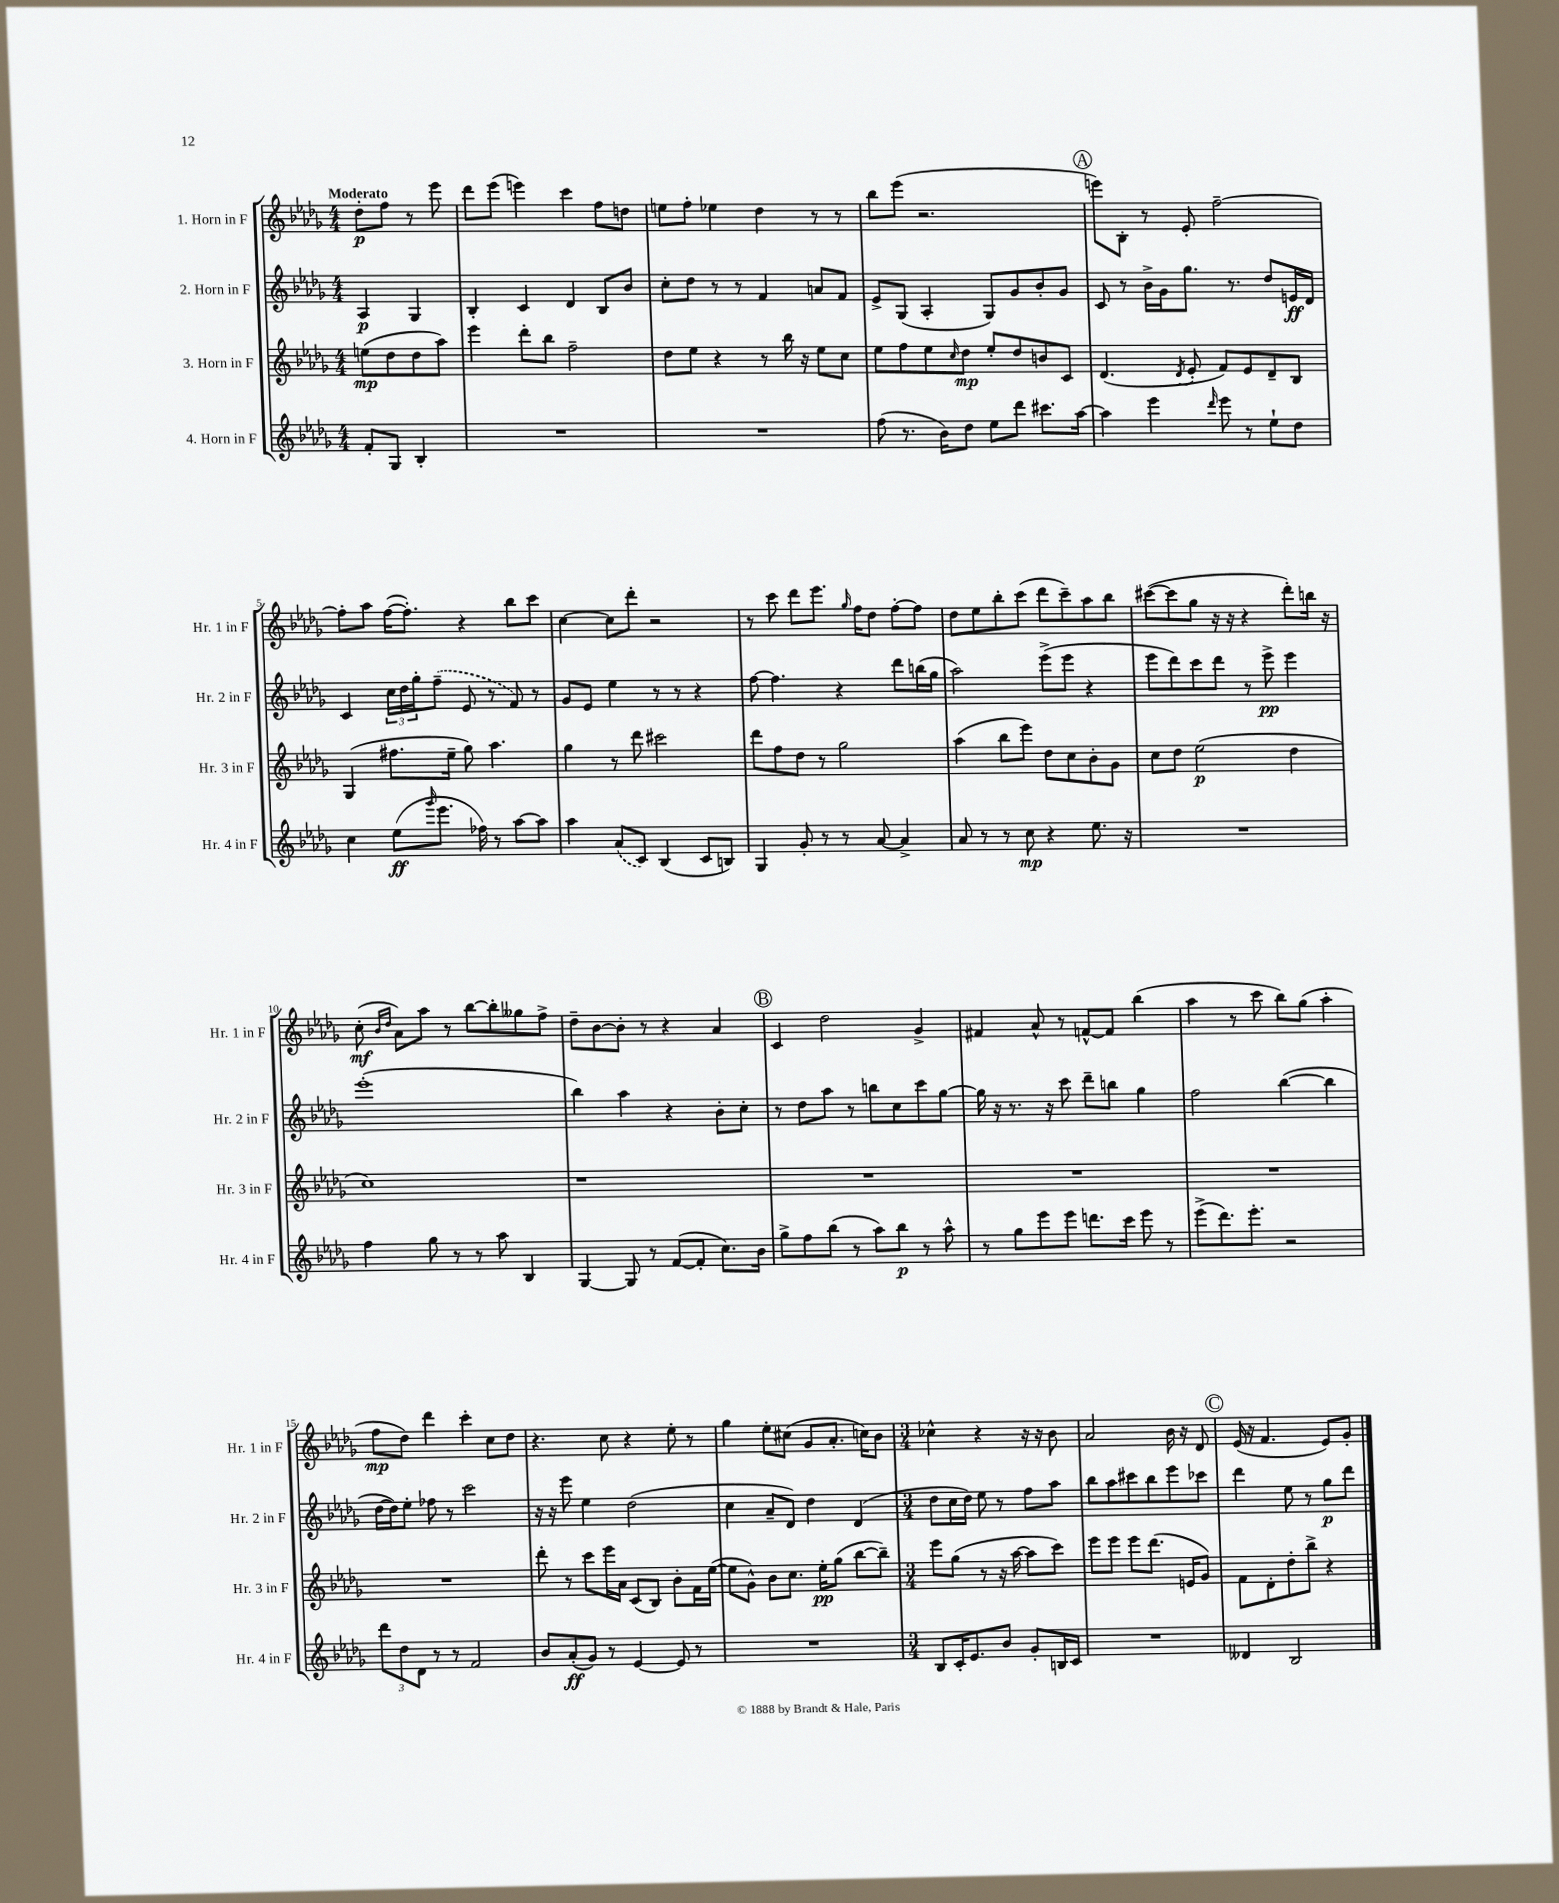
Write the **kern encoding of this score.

**kern	**dynam	**kern	**dynam	**kern	**dynam	**kern	**dynam
*part4	*part4	*part3	*part3	*part2	*part2	*part1	*part1
*staff4	*staff4	*staff3	*staff3	*staff2	*staff2	*staff1	*staff1
*I"4. Horn in F	*	*I"3. Horn in F	*	*I"2. Horn in F	*	*I"1. Horn in F	*
*I'Hr. 4 in F	*	*I'Hr. 3 in F	*	*I'Hr. 2 in F	*	*I'Hr. 1 in F	*
*clefG2	*	*clefG2	*	*clefG2	*	*clefG2	*
*k[b-e-a-d-g-]	*	*k[b-e-a-d-g-]	*	*k[b-e-a-d-g-]	*	*k[b-e-a-d-g-]	*
*M4/4	*	*M4/4	*	*M4/4	*	*M4/4	*
=	=	=	=	=	=	=	=
!	!	!	!	!	!	!LO:TX:a:B:t=Moderato	!
8f'/L	.	(8een\L	mp	4A-/	p	8dd-'\L	p
8G-/J	.	8dd-\	.	.	.	8ff\J	.
4B-'/	.	8dd-\	.	4G-/	.	8r	.
.	.	8aa-\J)	.	.	.	8eee-\	.
=1	=1	=1	=1	=1	=1	=1	=1
1r	.	4eee-\	.	4B-'/	.	8ddd-\L	.
.	.	.	.	.	.	(8eee-\J	.
.	.	8ddd-'\L	.	4c/	.	4eeen\)	.
.	.	8bb-\J	.	.	.	.	.
.	.	2ff~\	.	4d-/	.	4ccc\	.
.	.	.	.	8B-/L	.	8ff\L	.
.	.	.	.	8b-/J	.	8ddn\J	.
=2	=2	=2	=2	=2	=2	=2	=2
1r	.	8dd-\L	.	8cc'\L	.	8een\L	.
.	.	8ee-\J	.	8dd-\J	.	8ff'\J	.
.	.	4r	.	8r	.	4ee-X\	.
.	.	.	.	8r	.	.	.
.	.	8r	.	4f/	.	4dd-\	.
.	.	16bb-\	.	.	.	.	.
.	.	16r	.	.	.	.	.
.	.	8ee-\L	.	8an/L	.	8r	.
.	.	8cc\J	.	8f/J	.	8r	.
=3	=3	=3	=3	=3	=3	=3	=3
(8ff\	.	8ee-\L	.	8e-^/L	.	8bb-\L	.
8.r	.	8ff\	.	(8G-/J	.	(8eee-\J	.
.	.	8ee-\	.	4A-'/	.	2.r	.
16b-\KL)	.	.	.	.	.	.	.
.	.	16qqcc/	.	.	.	.	.
8dd-\J	.	8dd-\J	mp	.	.	.	.
8ee-\L	.	8ee-'/L	.	8G-/L)	.	.	.
8ddd-\J	.	8dd-/	.	8g-/	.	.	.
8.ccc#X\L	.	8bn/	.	8b-'/	.	.	.
.	.	8c/J	.	8g-/J	.	.	.
[16aa-\Jk	.	.	.	.	.	.	.
!!LO:REH:place=s1:t=A
=4	=4	=4	=4	=4	=4	=4	=4
4aa-\]	.	(4.d-/	.	8c/	.	8eeen\L)	.
.	.	.	.	8r	.	8B-'\J	.
4eee-\	.	.	.	16b-^\LL	.	8r	.
.	.	.	.	16g-\J	.	.	.
.	.	8qd-/	.	.	.	.	.
.	.	8e-'/	.	8.gg-\J	.	8e-'/	.
16qqddd-/	.	.	.	.	.	.	.
8eee-\	.	8f/L)	.	.	.	[2ff~\	.
.	.	.	.	8.r	.	.	.
8r	.	8e-/	.	.	.	.	.
8ee-`\L	.	8d-~/	.	8dd-/L	.	.	.
8dd-\J	.	8B-/J	.	16en/L	ff	.	.
.	.	.	.	16d-/JJ	.	.	.
!!LO:LB:g=z
=5	=5	=5	=5	=5	=5	=5	=5
4cc\	.	(4G-/	.	4c/	.	8ff'\L]	.
.	.	.	.	.	.	8aa-\J	.
(8ee-\L	ff	8.ff#X\L	.	24cc\LL	.	([16ff\KL	.
.	.	.	.	24dd-\	.	.	.
.	.	.	.	.	.	8.ff'\J])	.
.	.	.	.	24gg-'\J	.	.	.
16qqggg-/	.	.	.	.	.	.	.
8.eee-\J	.	.	.	(8ff~\J	.	.	.
.	.	16ee-~\Jk	.	.	.	.	.
.	.	8gg-\)	.	8e-/	.	4r	.
16ff-X\)	.	.	.	.	.	.	.
8r	.	4.aa-\	.	8r	.	.	.
[8aa-\L	.	.	.	8f/)	.	8bb-\L	.
8aa-\J]	.	.	.	8r	.	8ccc\J	.
=6	=6	=6	=6	=6	=6	=6	=6
4aa-\	.	4gg-\	.	8g-/L	.	[4cc\	.
.	.	.	.	8e-/J	.	.	.
(8a-/L	.	8r	.	4ee-\	.	8cc\L]	.
8c/J)	.	8ddd-\	.	.	.	8ddd-'\J	.
(4B-/	.	2ccc#X\	.	8r	.	2r	.
.	.	.	.	8r	.	.	.
8c/L	.	.	.	4r	.	.	.
8Bn/J)	.	.	.	.	.	.	.
=7	=7	=7	=7	=7	=7	=7	=7
4G-/	.	8ddd-\L	.	[8ff\	.	8r	.
.	.	8ff\	.	4.ff\]	.	8ccc\	.
8g-'/	.	8dd-\J	.	.	.	8ddd-\L	.
8r	.	8r	.	.	.	8.eee-\J	.
8r	.	2gg-\	.	4r	.	.	.
.	.	.	.	.	.	16qqgg-/	.
.	.	.	.	.	.	16ff\KL	.
[8a-/	.	.	.	.	.	8dd-\J	.
4a-^/]	.	.	.	8ddd-\L	.	[8ff'\L	.
.	.	.	.	(16bbn\L	.	8ff\J]	.
.	.	.	.	16gg-\JJ	.	.	.
=8	=8	=8	=8	=8	=8	=8	=8
8a-/	.	(4aa-\	.	2aa-\)	.	8dd-\L	.
8r	.	.	.	.	.	8ee-\	.
8r	.	8bb-\L	.	.	.	8bb-'\	.
8cc\	mp	8eee-\J)	.	.	.	(8ccc\J	.
4r	.	8dd-\L	.	(8eee-^\L	.	8ddd-\L	.
.	.	8cc\	.	8eee-\J	.	8ccc~\)	.
8.ee-\	.	8b-'\	.	4r	.	8aa-\	.
.	.	8g-\J	.	.	.	8bb-\J	.
16r	.	.	.	.	.	.	.
=9	=9	=9	=9	=9	=9	=9	=9
1r	.	8cc\L	.	8eee-\L	.	([8ccc#X\L	.
.	.	8dd-\J	.	8ddd-\)	.	8ccc#\]	.
.	.	(2ee-\	p	8ccc\	.	8gg-\J	.
.	.	.	.	8ddd-\J	.	16r	.
.	.	.	.	.	.	16r	.
.	.	.	.	8r	.	4r	.
.	.	.	.	8eee-^\	pp	.	.
.	.	4dd-\	.	4eee-\	.	8ddd-'\L)	.
.	.	.	.	.	.	16bbn\Jk	.
.	.	.	.	.	.	16r	.
!!LO:LB:g=z
=10	=10	=10	=10	=10	=10	=10	=10
4ff\	.	1cc)	.	(1eee-'	.	(8cc'\	mf
.	.	.	.	.	.	16qqb-/LL	.
.	.	.	.	.	.	16qqdd-/JJ	.
.	.	.	.	.	.	8a-\L)	.
8gg-\	.	.	.	.	.	8aa-\J	.
8r	.	.	.	.	.	8r	.
8r	.	.	.	.	.	[8bb-\L	.
8aa-\	.	.	.	.	.	8bb-'\]	.
4B-/	.	.	.	.	.	8gg--X\	.
.	.	.	.	.	.	8ff^\J	.
=11	=11	=11	=11	=11	=11	=11	=11
[4G-/	.	1r	.	4bb-\)	.	8dd-~\L	.
.	.	.	.	.	.	[8b-\	.
8G-/]	.	.	.	4aa-\	.	8b-'\J]	.
8r	.	.	.	.	.	8r	.
([8f/L	.	.	.	4r	.	4r	.
8f'/J]	.	.	.	.	.	.	.
8.cc\L)	.	.	.	8b-'\L	.	4a-/	.
.	.	.	.	8cc'\J	.	.	.
16b-\Jk	.	.	.	.	.	.	.
!!LO:REH:place=s1:t=B
=12	=12	=12	=12	=12	=12	=12	=12
8gg-^\L	.	1r	.	8r	.	4c/	.
8ff\	.	.	.	8dd-\L	.	.	.
(8bb-\J	.	.	.	8aa-\J	.	2dd-\	.
8r	.	.	.	8r	.	.	.
8aa-\L)	.	.	.	8bbn\L	.	.	.
8bb-\J	p	.	.	8cc\	.	.	.
8r	.	.	.	8ccc\	.	4g-^/	.
8aa-^^\	.	.	.	[8gg-\J	.	.	.
=13	=13	=13	=13	=13	=13	=13	=13
8r	.	1r	.	16gg-\]	.	4f#X/	.
.	.	.	.	16r	.	.	.
8gg-\L	.	.	.	8.r	.	.	.
8eee-\	.	.	.	.	.	8a-^^/	.
.	.	.	.	16r	.	.	.
8eee-\J	.	.	.	8ccc\	.	8r	.
8.dddn\L	.	.	.	8ddd-~\L	.	[8fn^^/L	.
.	.	.	.	8bbn\J	.	8f/J]	.
16ccc\Jk	.	.	.	.	.	.	.
8eee-\	.	.	.	4gg-\	.	(4bb-\	.
8r	.	.	.	.	.	.	.
=14	=14	=14	=14	=14	=14	=14	=14
(8eee-^\L	.	1r	.	2ff\	.	4aa-\	.
8.ddd-\)	.	.	.	.	.	.	.
.	.	.	.	.	.	8r	.
8.eee-'\J	.	.	.	.	.	.	.
.	.	.	.	.	.	8ccc\	.
2r	.	.	.	([4bb-\	.	8bb-\L)	.
.	.	.	.	.	.	(8gg-\J	.
.	.	.	.	4bb-\]	.	4aa-'\	.
!!LO:LB:g=z
=15	=15	=15	=15	=15	=15	=15	=15
12ddd-\L	.	1r	.	[16dd-\LL	.	8ff\L	mp
.	.	.	.	16dd-\J])	.	.	.
12dd-\	.	.	.	.	.	.	.
.	.	.	.	8ee-'\J	.	8dd-\J)	.
12d-\J	.	.	.	.	.	.	.
8r	.	.	.	8ff-X\	.	4ddd-\	.
8r	.	.	.	8r	.	.	.
2f/	.	.	.	2ccc\	.	4ccc'\	.
.	.	.	.	.	.	8cc\L	.
.	.	.	.	.	.	8dd-\J	.
=16	=16	=16	=16	=16	=16	=16	=16
8b-/L	.	8ddd-'\	.	16r	.	4.r	.
.	.	.	.	16r	.	.	.
(8a-'/	ff	8r	.	8eee-\	.	.	.
8g-/J)	.	8ccc\L	.	4ee-\	.	.	.
8r	.	16eee-\L	.	.	.	8cc\	.
.	.	16a-\JJ	.	.	.	.	.
[4e-/	.	(8c/L	.	(2dd-\	.	4r	.
.	.	8B-/J)	.	.	.	.	.
8e-/]	.	8b-'\L	.	.	.	8ee-'\	.
8r	.	16f\L	.	.	.	8r	.
.	.	([16ee-\JJ	.	.	.	.	.
=17	=17	=17	=17	=17	=17	=17	=17
1r	.	8ee-\L]	.	4cc\	.	4gg-\	.
.	.	8g-^^\J)	.	.	.	.	.
.	.	8b-\L	.	8a-~/L	.	8ee-'\L	.
.	.	8.cc\J	.	8d-/J)	.	(8cc#X\J	.
.	.	.	.	4dd-\	.	8g-/L	.
.	.	16ee-'\KL	pp	.	.	.	.
.	.	(8gg-\J	.	.	.	8.a-'/J	.
.	.	[8bb-\L	.	(4d-/	.	.	.
.	.	.	.	.	.	16ccn\KL)	.
.	.	8bb-~\J])	.	.	.	8b-\J	.
=18	=18	=18	=18	=18	=18	=18	=18
*M3/4	*	*M3/4	*	*M3/4	*	*M3/4	*
8B-/L	.	8eee-\L	.	8dd-\L	.	4cc-X^^\	.
16c'/K	.	(8gg-\J	.	16cc\L	.	.	.
8.e-/	.	.	.	16dd-\JJ)	.	.	.
.	.	8r	.	8ee-\	.	4r	.
8b-/J	.	16r	.	8r	.	.	.
.	.	[16aa-\	.	.	.	.	.
8g-'/L	.	8aa-\L]	.	8ff\L	.	16r	.
.	.	.	.	.	.	16r	.
16Bn/L	.	8ccc\J)	.	8aa-\J	.	8b-\	.
16c/JJ	.	.	.	.	.	.	.
=19	=19	=19	=19	=19	=19	=19	=19
2.r	.	8eee-\L	.	8bb-\L	.	2a-/	.
.	.	8eee-\J	.	8aa-\	.	.	.
.	.	8eee-\L	.	8ccc#X\	.	.	.
.	.	(8.ddd-\J	.	8bb-\	.	.	.
.	.	.	.	8eee-\	.	16b-\	.
.	.	16en/KL	.	.	.	16r	.
.	.	8g-/J)	.	8ccc-X\J	.	8d-/	.
!!LO:REH:place=s1:t=C
=20	=20	=20	=20	=20	=20	=20	=20
4d--X/	.	8f\L	.	4ddd-\	.	(16e-/	.
.	.	.	.	.	.	16r	.
.	.	8d-'\	.	.	.	4.f/	.
2B-/	.	8dd-'\	.	8ee-\	.	.	.
.	.	8bb-^\J	.	8r	.	.	.
.	.	4r	.	8gg-\L	p	8e-/L)	.
.	.	.	.	8ddd-\J	.	8g-'/J	.
==	==	==	==	==	==	==	==
*-	*-	*-	*-	*-	*-	*-	*-
